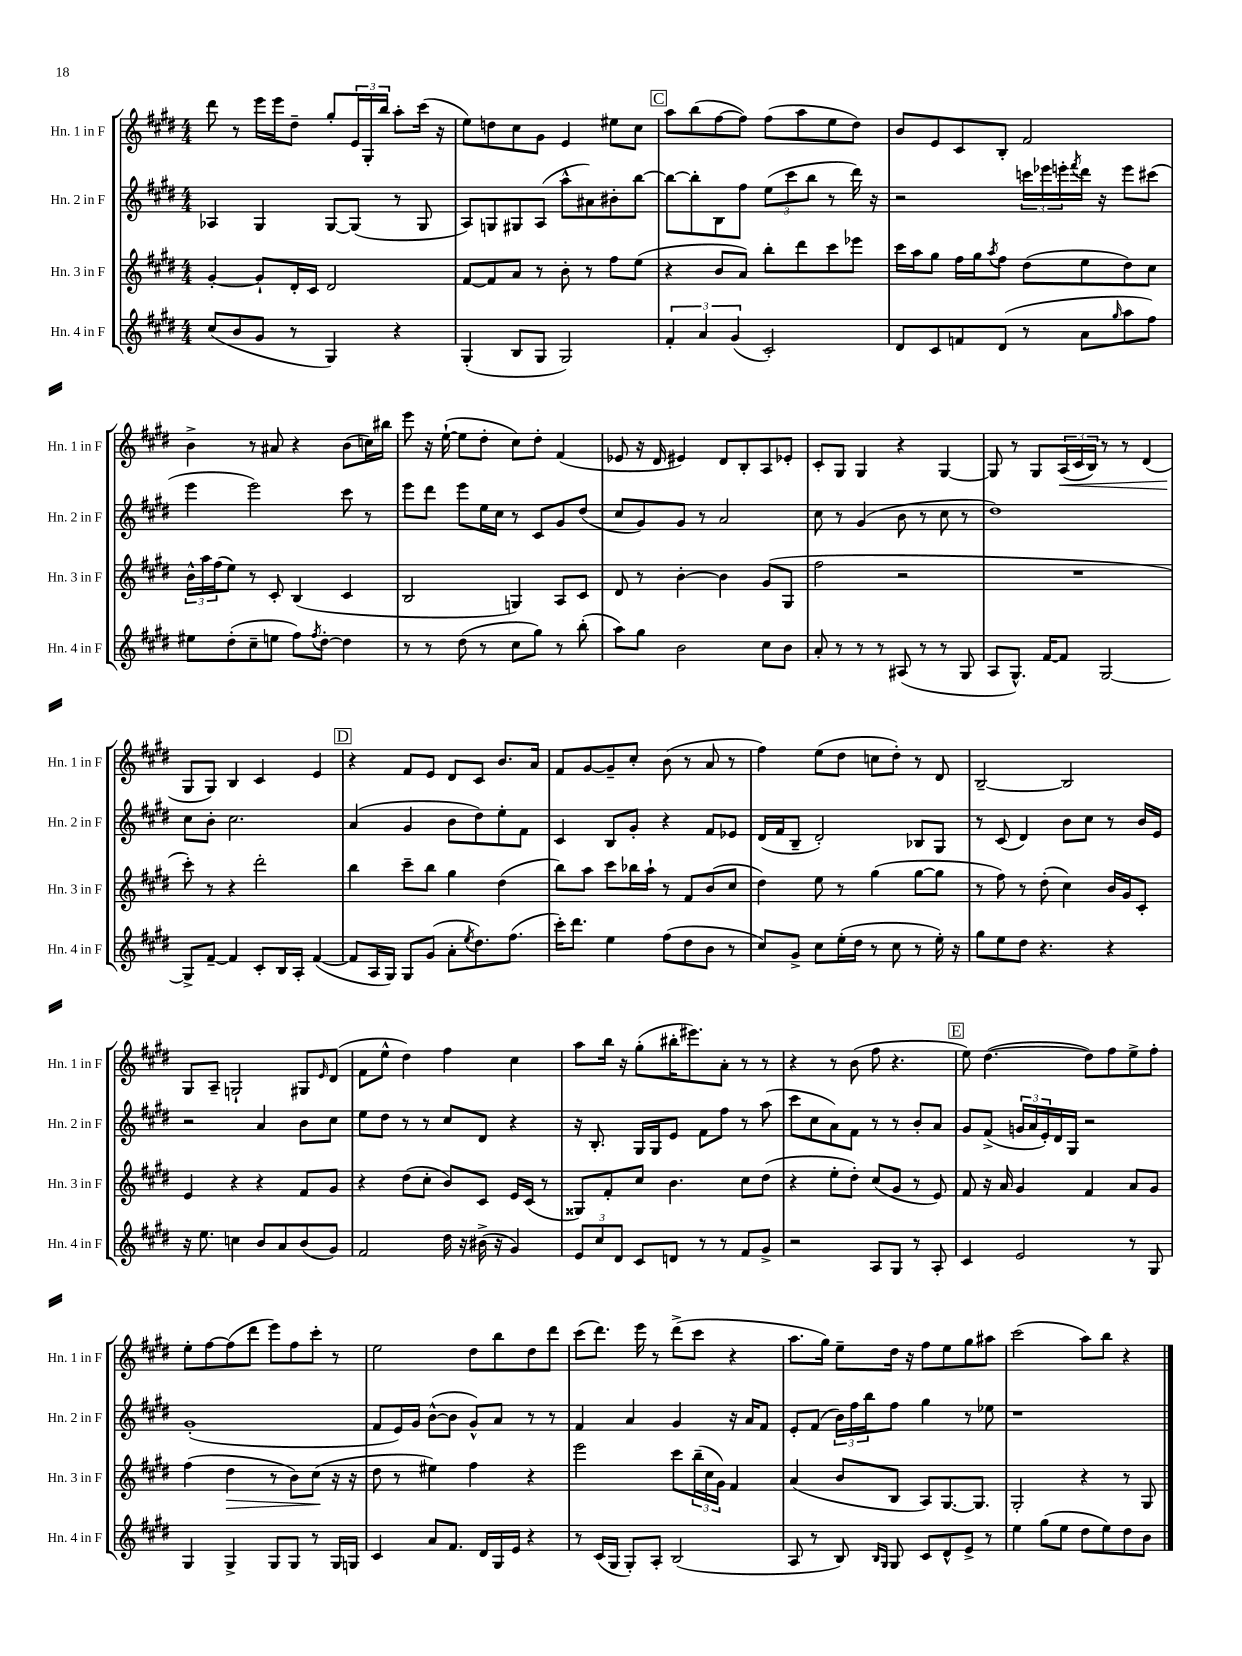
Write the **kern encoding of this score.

**kern	**kern	**kern	**kern
*staff4	*staff3	*staff2	*staff1
*clefG2	*clefG2	*clefG2	*clefG2
*k[f#c#g#d#]	*k[f#c#g#d#]	*k[f#c#g#d#]	*k[f#c#g#d#]
*M4/4	*M4/4	*M4/4	*M4/4
(8cc#/L	[4g#'/	4A-/	8ddd#\
8b/	.	.	8r
8g#/J	8g#`/]L	4G#/	16eee\LL
.	.	.	16eee\J
8r	16d#'/L	.	8dd#~\J
.	16c#/JJ	.	.
4G#/)	2d#/	[8G#/L	8gg#'/L
.	.	(8G#/]J	24e/L
.	.	.	24G#'/
.	.	.	24bb/JJ
4r	.	8r	8aa'\L
.	.	8G#/	(16ccc#\Jk
.	.	.	16r
=	=	=	=
(4G#'/	[8f#/L	8A/L)	8ee\L)
.	8f#/]	8G/	8dd\
8B/L	8a/J	8G#/	8cc#\
8G#/J	8r	(8A/J	8g#\J
2G#/)	8b'\	8aa^^\L	4e/
.	8r	8a#\)	.
.	8ff#\L	8b#'\	8ee#\L
.	(8ee\J	[8bb\J	8cc#\J
=	=	=	=
6f#'/	4r	8bb\_L	8aa\L
.	.	8bb'\]	(8bb\
6a/	.	.	.
.	8b/L	8B\	[8ff#\
(6g#/	.	.	.
.	8a/J)	8ff#\J	8ff#\]J)
2c#'/)	8bb'\L	(12ee\L	(8ff#\L
.	.	12ccc#\	.
.	8ddd#\	.	8aa\
.	.	12bb\J	.
.	8ccc#\	8r	8ee\
.	8eee-\J	16ddd#\)	8dd#\J)
.	.	16r	.
=	=	=	=
8d#/L	16ccc#\LL	2r	8b/L
.	16aa\J	.	.
8c#/	8gg#\J	.	8e/
8f/	16ff#\LL	.	8c#/
.	16gg#\J	.	.
.	8qaa/	.	.
(8d#/J	8ff#\J	.	8B'/J
8r	(8dd#\L	24ccc\LL	2f#/
.	.	24eee-\	.
.	.	24eee'\	.
.	.	8qfff#/	.
8a\L	8ee\	16ddd#\JJ	.
.	.	16r	.
16qqgg#/	.	.	.
8aa\	8dd#\)	8eee\L	.
8ff#\J)	8cc#\J	(8ccc#\J	.
=	=	=	=
8ee#\L	24b^^\LL	4eee\	4b^\
.	24aa\	.	.
.	(24ff#\J	.	.
(8dd#'\	8ee\J)	.	.
8cc#~\	8r	2eee\)	8r
8ee\J	8c#'/	.	8a#/
8ff#\L)	(4B/	.	4r
8qff#/	.	.	.
[8dd#'\J	.	.	.
4dd#\]	4c#/	8ccc#\	(8b\L
.	.	8r	16cc\L)
.	.	.	16bb#\JJ
=	=	=	=
8r	2B/	8eee\L	8eee\
8r	.	8ddd#\J	16r
.	.	.	([16ee`\
(8dd#\	.	8eee\L	8ee\]L
8r	.	16ee\L	8dd#'\J
.	.	16cc#\JJ	.
8cc#\L	4G/)	8r	8cc#\L)
8gg#\J)	.	8c#/L	8dd#'\J
8r	8A/L	8g#/	(4f#/
(8bb'\	8c#/J	(8dd#/J	.
=	=	=	=
8aa\L)	8d#/	8cc#/L	8e-/
8gg#\J	8r	8g#/)	16r
.	.	.	16d#/
2b\	[4b'\	8g#/J	4e#/)
.	.	8r	.
.	4b\]	2a/	8d#/L
.	.	.	8B'/
8cc#\L	(8g#/L	.	8A/
8b\J	8G#/J	.	8e-'/J
=	=	=	=
8a'/	2ff#\	8cc#\	8c#'/L
8r	.	8r	8G#/J
8r	.	(4g#/	4G#/
8r	.	.	.
(8A#/	2r	8b\	4r
8r	.	8r	.
8r	.	8cc#\	[4G#/
8G#/	.	8r	.
=	=	=	=
8A/L	1r	1dd#)	8G#/]
8.G#^^/J)	.	.	8r
.	.	.	8G#/L
[16f#/LK	.	.	.
8f#/]J	.	.	(24A/L
.	.	.	24c#/
.	.	.	24B/JJ)
[2G#/	.	.	8r
.	.	.	8r
.	.	.	(4d#/
=	=	=	=
8G#^/]L	8ccc#'\)	8cc#\L	8G#/L
[8f#~/J	8r	8b'\J	8G#/J)
4f#/]	4r	2.cc#\	4B/
8c#'/L	2ddd#'\	.	4c#/
16B/L	.	.	.
16A'/JJ	.	.	.
([4f#/	.	.	4e/
=	=	=	=
8f#/]L	4bb\	(4a/	4r
16A/L	.	.	.
16G#/JJ)	.	.	.
8G#/L	8ccc#~\L	4g#/	8f#/L
(8g#/J	8bb\J	.	8e/J
8a'\L	4gg#\	8b\L	8d#/L
8qee/	.	.	.
8.dd#\)	.	8dd#\)	8c#/J
.	(4dd#\	8ee'\	8.b/L
(8.ff#\J	.	.	.
.	.	8f#\J	.
.	.	.	16a/Jk
=	=	=	=
16ccc#'\LK)	8bb\L)	4c#/	8f#/L
8.ddd#\J	.	.	.
.	8aa\J	.	[8g#/
4ee\	8ccc#\L	8B/L	8g#~/]
.	16bb-\L	8g#'/J	8cc#'/J
.	16aa`\JJ	.	.
(8ff#\L	8r	4r	(8b\
8dd#\	8f#/L	.	8r
8b\J	(8b/	8f#/L	8a/
8r	8cc#/J	8e-/J	8r
=	=	=	=
8cc#/L)	4dd#\)	(16d#/LL	4ff#\)
.	.	16f#/J	.
8g#^/J	.	8B~/J	.
8cc#\L	8ee\	2d#'/)	(8ee\L
(16ee'\L	8r	.	8dd#\J
16dd#\JJ	.	.	.
8r	(4gg#\	.	8cc\L
8cc#\	.	.	8dd#'\J)
8r	[8gg#\L	8B-/L	8r
16ee'\)	8gg#\]J	8G#/J	8d#/
16r	.	.	.
=	=	=	=
8gg#\L	8r	8r	[2B~/
8ee\	8ff#\)	(8c#/	.
8dd#\J	8r	4d#/)	.
4.r	(8dd#'\	.	.
.	4cc#\)	8b\L	2B/]
.	.	8cc#\J	.
4r	16b/LL	8r	.
.	16g#/J	.	.
.	8c#'/J	16b/LL	.
.	.	16e/JJ	.
=	=	=	=
16r	4e/	2r	8G#/L
8.ee\	.	.	.
.	.	.	8A~/J
4cc\	4r	.	2G`/
8b/L	4r	4a/	.
8a/	.	.	.
(8b/	8f#/L	8b\L	8G#/L
.	.	.	16qqe/
8g#/J)	8g#/J	8cc#\J	(8d#/J
=	=	=	=
2f#/	4r	8ee\L	8f#\L
.	.	8dd#\J	8ee^^\J
.	(8dd#\L	8r	4dd#\)
.	8cc#'\J	8r	.
16dd#\	8b/L)	8cc#/L	4ff#\
16r	.	.	.
(16b#^\	8c#/J	8d#/J	.
16r	.	.	.
4g#/)	16e/LL	4r	4cc#\
.	(16c#/JJ	.	.
.	8r	.	.
=	=	=	=
12e/L	8G##/L)	16r	8aa\L
.	.	8.B'/	.
12cc#/	.	.	.
.	8f#'/	.	16bb\Jk
12d#/J	.	.	.
.	.	.	16r
8c#/L	8cc#/J	16G#/LL	(8gg#'\L
.	.	16G#/J	.
8d/J	4.b\	8e/J	16bb#'\K
.	.	.	8.eee#\)
8r	.	8f#\L	.
8r	.	8ff#\J	8a'\J
8f#/L	8cc#\L	8r	8r
8g#^/J	(8dd#\J	(8aa\	8r
=	=	=	=
2r	4r	8ccc#\L	4r
.	.	8cc#\	.
.	8ee'\L	8a\)	8r
.	8dd#'\J)	8f#\J	(8b\
8A/L	(8cc#/L	8r	8ff#\
8G#/J	8g#/J	8r	4.r
8r	8r	8b'/L	.
8A'/	8e/)	8a/J	.
=	=	=	=
4c#/	8f#/	8g#/L	8ee\)
.	16r	(8f#^/J	([4.dd#\
.	16a/	.	.
2e/	4g#/	24g/LL	.
.	.	24a/	.
.	.	24e'/)	.
.	.	16d#/	.
.	.	16G#/JJ	.
.	4f#/	2r	8dd#\]L)
.	.	.	8ff#\
8r	8a/L	.	8ee^\
8G#/	8g#/J	.	8ff#'\J
=	=	=	=
4G#/	(4ff#\	(1g#'	8ee'\L
.	.	.	[8ff#\
4G#^/	4dd#\	.	(8ff#\]
.	.	.	8ddd#\J
8G#/L	8r	.	8eee\L)
8G#/J	8b\L)	.	8ff#\
8r	(8cc#\J	.	8ccc#'\J
16G#/LL	16r	.	8r
16G/JJ	16r	.	.
=	=	=	=
4c#/	8dd#\	8f#/L	2ee\
.	8r	16e/L)	.
.	.	16g#/JJ	.
8a/L	4ee#\)	([8b^^\L	.
8.f#/J	.	8b\]J	.
.	4ff#\	8g#^^/L)	8dd#\L
16d#/LL	.	.	.
16G#/	.	8a/J	8bb\
16e/JJ	.	.	.
4r	4r	8r	8dd#\
.	.	8r	8ddd#\J
=	=	=	=
8r	2eee\	4f#/	(8ccc#\L
(16c#/LL	.	.	8.ddd#\J)
16G#/JJ	.	.	.
8G#'/L)	.	4a/	.
.	.	.	16eee\
8A'/J	.	.	8r
(2B/	8ccc#\L	4g#/	(8ddd#^\L
.	(24bb~\L	.	8ccc#\J
.	24cc#\	.	.
.	24g#\JJ)	.	.
.	4f#/	16r	4r
.	.	16a/LK	.
.	.	8f#/J	.
=	=	=	=
8A/	(4a/	8e'/L	8.aa\L
8r	.	(8f#/J	.
.	.	.	16gg#\Jk)
8B/)	8b/L	24b\LL)	8ee~\L
.	.	24ff#\	.
.	.	24bb\J	.
16qqB/LL	.	.	.
16qqG#/JJ	.	.	.
8G#/	8B/J	8ff#\J	16dd#\Jk
.	.	.	16r
8c#/L	8A/L)	4gg#\	8ff#\L
8d#^^/	[8.G#/	.	8ee\
8e^/J	.	8r	8gg#\
.	8.G#/]J	.	.
8r	.	8ee-\	8aa#\J
=	=	=	=
4ee\	2G#'/	1r	(2ccc#\
(8gg#\L	.	.	.
8ee\J	.	.	.
8dd#\L	4r	.	8aa\L)
8ee\)	.	.	8bb\J
8dd#\	8r	.	4r
8b\J	8G#/	.	.
==	==	==	==
*-	*-	*-	*-
